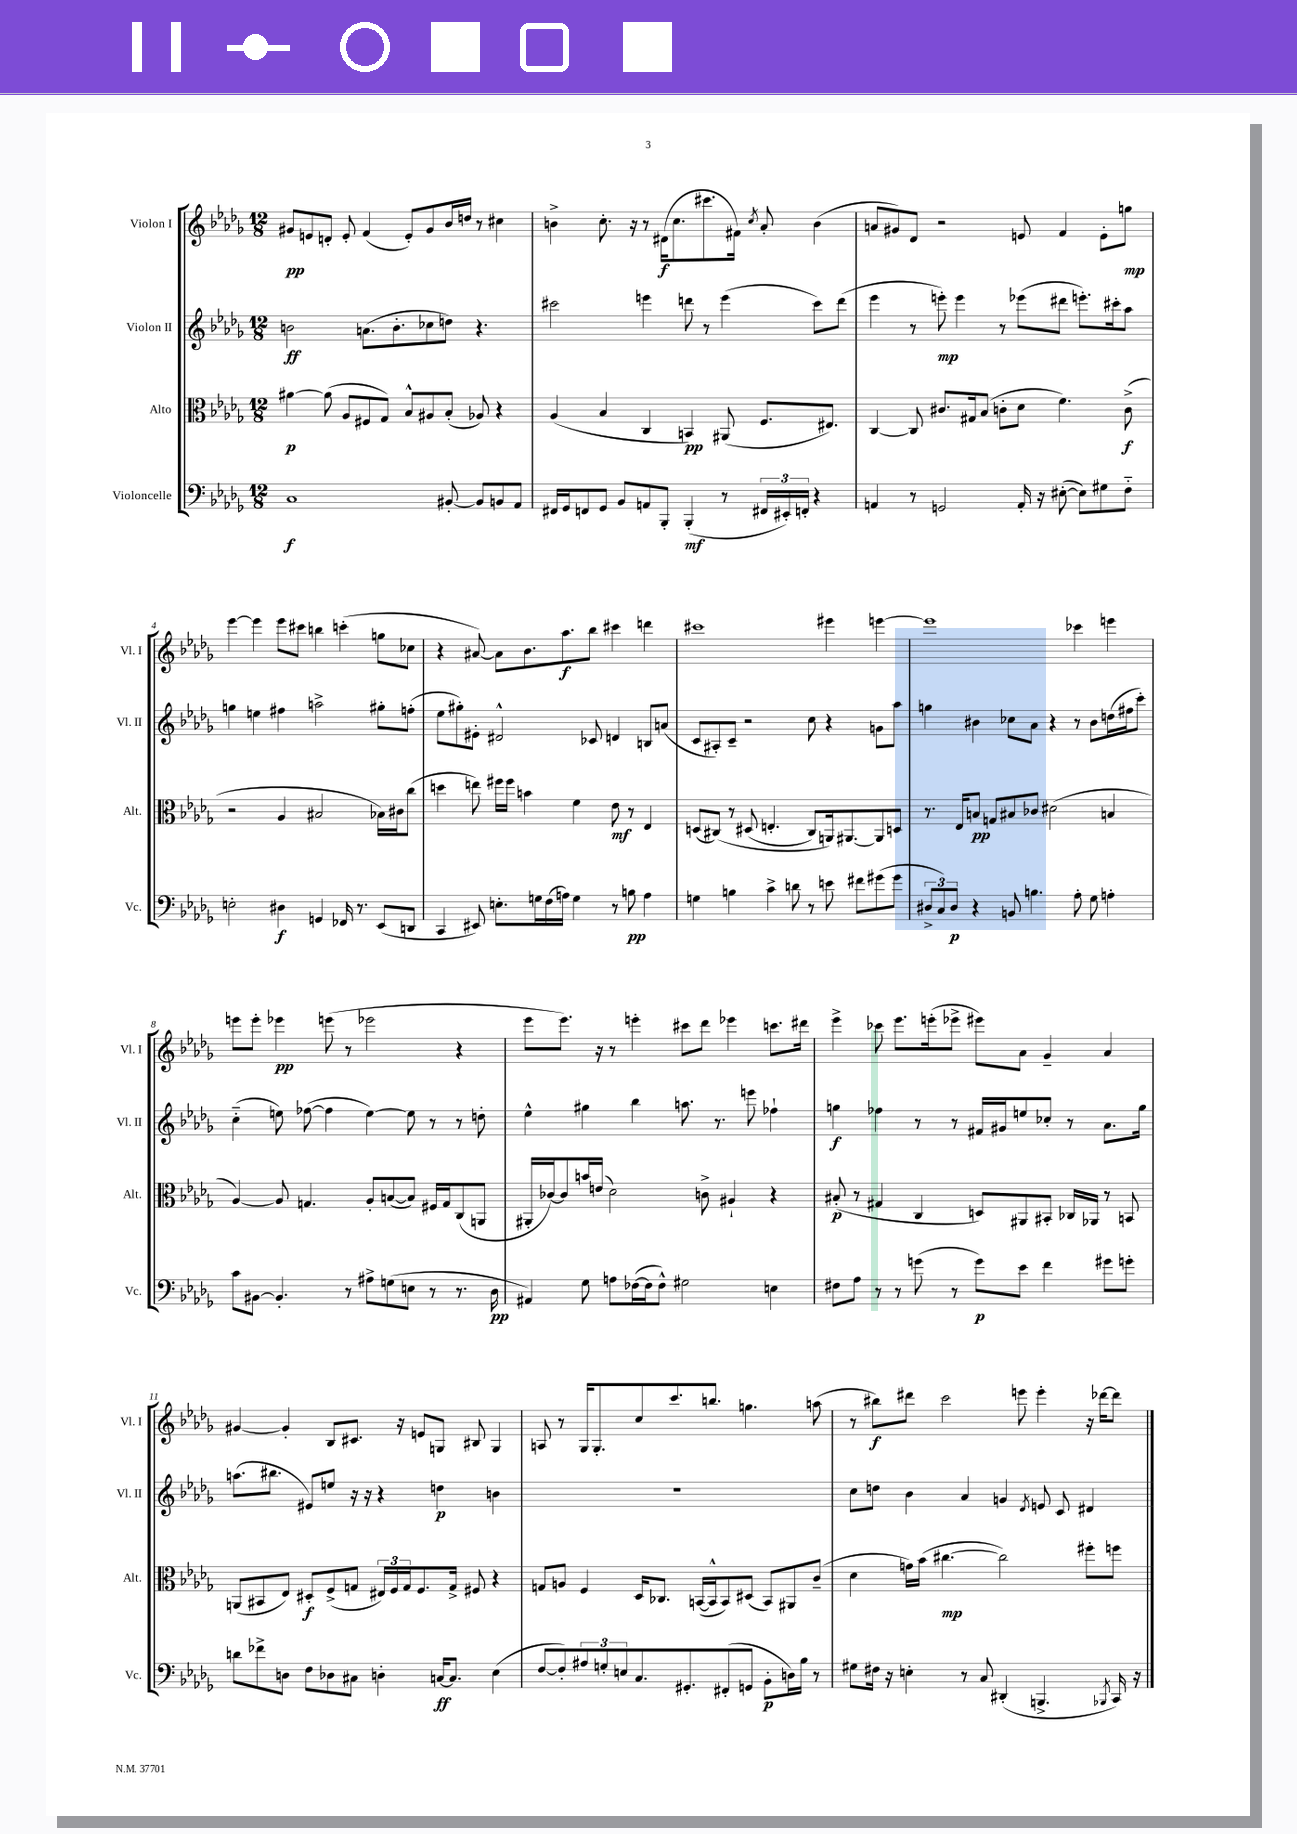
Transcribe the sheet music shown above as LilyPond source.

<<
\new StaffGroup <<
\new Staff = "s0" \with { instrumentName = "Violon I" shortInstrumentName = "Vl. I" } {
    \clef treble \key des \major \numericTimeSignature \time 12/8
    gis'8\pp e'8 d'8-. e'8-. f'4( e'8-.) gis'8 bes'16 d''16 r8 cis''4 |
    b'4-> c''8.-. r16 r8 dis'16\f( c''8. cis'''8. fis'16) \acciaccatura { c''8 } aes'8-. b'4( |
    a'8 gis'8) des'8 r2 e'8 f'4 e'8-. g''8\mp |
    ees'''4~ ees'''4 ees'''8 cis'''8 b''4 c'''4-.( g''8 ces''8 |
    r4 ais'8~) ais'8 bes'8. aes''8.\f bes''8 cis'''4 d'''4 |
    cis'''1 eis'''4 e'''4~ |
    e'''1 ces'''4 e'''4 |
    e'''8 e'''8-. ees'''4\pp e'''8( r8 ees'''2 r4 |
    ees'''8 ees'''8.) r16 r8 e'''4-. cis'''8 des'''8 ees'''4 c'''8. dis'''16 |
    ees'''4-> ces'''8 ees'''8. e'''16-.( ees'''8-> eis'''8) aes'8 ges'4-- aes'4 |
    gis'4~ gis'4-. bes8 cis'8. r16 e'8 g8 bis8 g4 |
    a8 r8 ges16 ges8.-. c''8 c'''8. b''8. g''4. a''8( |
    r8 bis''8\f) dis'''8 c'''2 e'''8 e'''4-. r16 des'''16~ des'''8 \bar "|." |
}
\new Staff = "s1" \with { instrumentName = "Violon II" shortInstrumentName = "Vl. II" } {
    \clef treble \key des \major \numericTimeSignature \time 12/8
    b'2\ff a'8.( b'8.-. ces''8 d''8) r4. |
    cis'''2 e'''4 d'''8 r8 e'''4( cis'''8) d'''8( |
    ees'''4 r8 e'''8-.\mp) e'''4 r8 ees'''8( dis'''8 e'''8.-.) cis'''16-. aes''8 |
    g''4 e''4 fis''4 a''2-> gis''8-. f''8-.( |
    ees''8 gis''8-.) eis'8-. dis'2-^ ces'8 d'4 b8 a'8( |
    c'8 ais8-.) c'8-- r2 c''8 r4 g'8 aes''8 |
    g''4 bis'4 ces''8 aes'8 r4 r8 bis'8 d''16( fis''16 c'''8-.) |
    c''4-_( e''8) fes''8~( fes''4 e''4~) e''8 r8 r8 d''8-. |
    ees''4-^ gis''4 bes''4 a''8. r8. e'''8 fes''4-! |
    g''4\f fes''4 r8 r8 fis'16 gis'16 e''8 ces''8-. r8 aes'8. g''16 |
    a''8.( bis''8. eis'8) e''8 r16 r16 r4 d''4\p b'4 |
    R1. |
    c''8 d''8 bes'4 aes'4 g'4 \acciaccatura { des'8 } e'8 c'8 dis'4 \bar "|." |
}
\new Staff = "s2" \with { instrumentName = "Alto" shortInstrumentName = "Alt." } {
    \clef alto \key des \major \numericTimeSignature \time 12/8
    ais'4~\p ais'8( aes8 fis8 ges8) bes8-^ ais8 bes8-.( aes8) r4 |
    aes4( bes4 c4 b,4\pp) ais,8( f8. eis8.) |
    c4~ c8 cis'8. gis16 bes8( c'8-. des'8 f'4.) c'8->\f( |
    r2 aes4 bis2 bes16) cis'16 c''8( |
    d''4 e''8) fis''16 fis''16 b'4 f'4 ees'8\mf r8 ees4 |
    d8( cis8)\( r8 dis8( e4.-. cis8) a,16\) ais,8.~ ais,8 d8 |
    r8. ees16 b8\pp g8 bis8 ces'8 dis'2( b4 |
    aes4~) aes8 g4. aes8-. b8~( b8) fis16 g16 c8( a,8 |
    ais,16-. ces'16~) ces'8 b'16 e'16( des'2) c'8-> ais4-! r4 |
    bis8-.\p( r8 gis4 c4 d8) ais,8 bis,8-. ces16 aes,16 r8 b,8 |
    a,8( bis,8 ees8) dis8-.\f f8->( g8 \tuplet 3/2 { eis16) f16 g16 } f8. g16-> fis8 r4 |
    g8 a8 f4 des16 ces8. b,16~( b,16-^ b,8) dis8( b,8) ais,8 c'8--( |
    des'4 g'16) bes'16( cis''4.~\mp cis''2) fis''8-. f''8 \bar "|." |
}
\new Staff = "s3" \with { instrumentName = "Violoncelle" shortInstrumentName = "Vc." } {
    \clef bass \key des \major \numericTimeSignature \time 12/8
    c1\f bis,8~-. bis,8 b,8 aes,8 |
    fis,16 ges,16 f,8 ges,8 bes,8 a,8 bes,,8-. bes,,4-.\mf( r8 \tuplet 3/2 { fis,16 eis,16-.) f,16-. } r4 |
    a,4 r8 g,2 a,16-. r16 eis8~-.( eis8) gis8 f8-_ |
    e2-. dis4\f g,4 fes,16 r8. ees,8( d,8 |
    c,4 eis,8) e8.-. g16 f16( a16) g4 r8 b8\pp a4 |
    g4 b4 c'4-> d'8 r8 e'8 fis'8 gis'8( gis'8 |
    \tuplet 3/2 { dis8-> c8) dis8\p } r4 b,8 b4. aes8-. ges8 a4-. |
    c'8 bis,8~ bis,4.-. r8 ais8-> g8( e8 r8 r8. des16\pp |
    ais,4) ges8 a8 fes16~( fes16 fes8-^) gis2 e4 |
    fis8 aes8 r8 r8 g'8( r8 g'8\p) ees'8 f'4 gis'8 g'8-. |
    d'8 fes'8-> d8 f8 des8 cis8 d4-. c16~\ff c8. ees4( |
    f8~ f8-.) \tuplet 3/2 { ais8 g8-. e8 } c8. gis,8.-. fis,8-.( g,8 bes,8-.\p d16) bes16 r8 |
    gis8 fis16 r16 e4-. r8 c8 dis,4-.( b,,4.-> \acciaccatura { bes,,8 } c,16) r16 \bar "|." |
}
>>
>>
